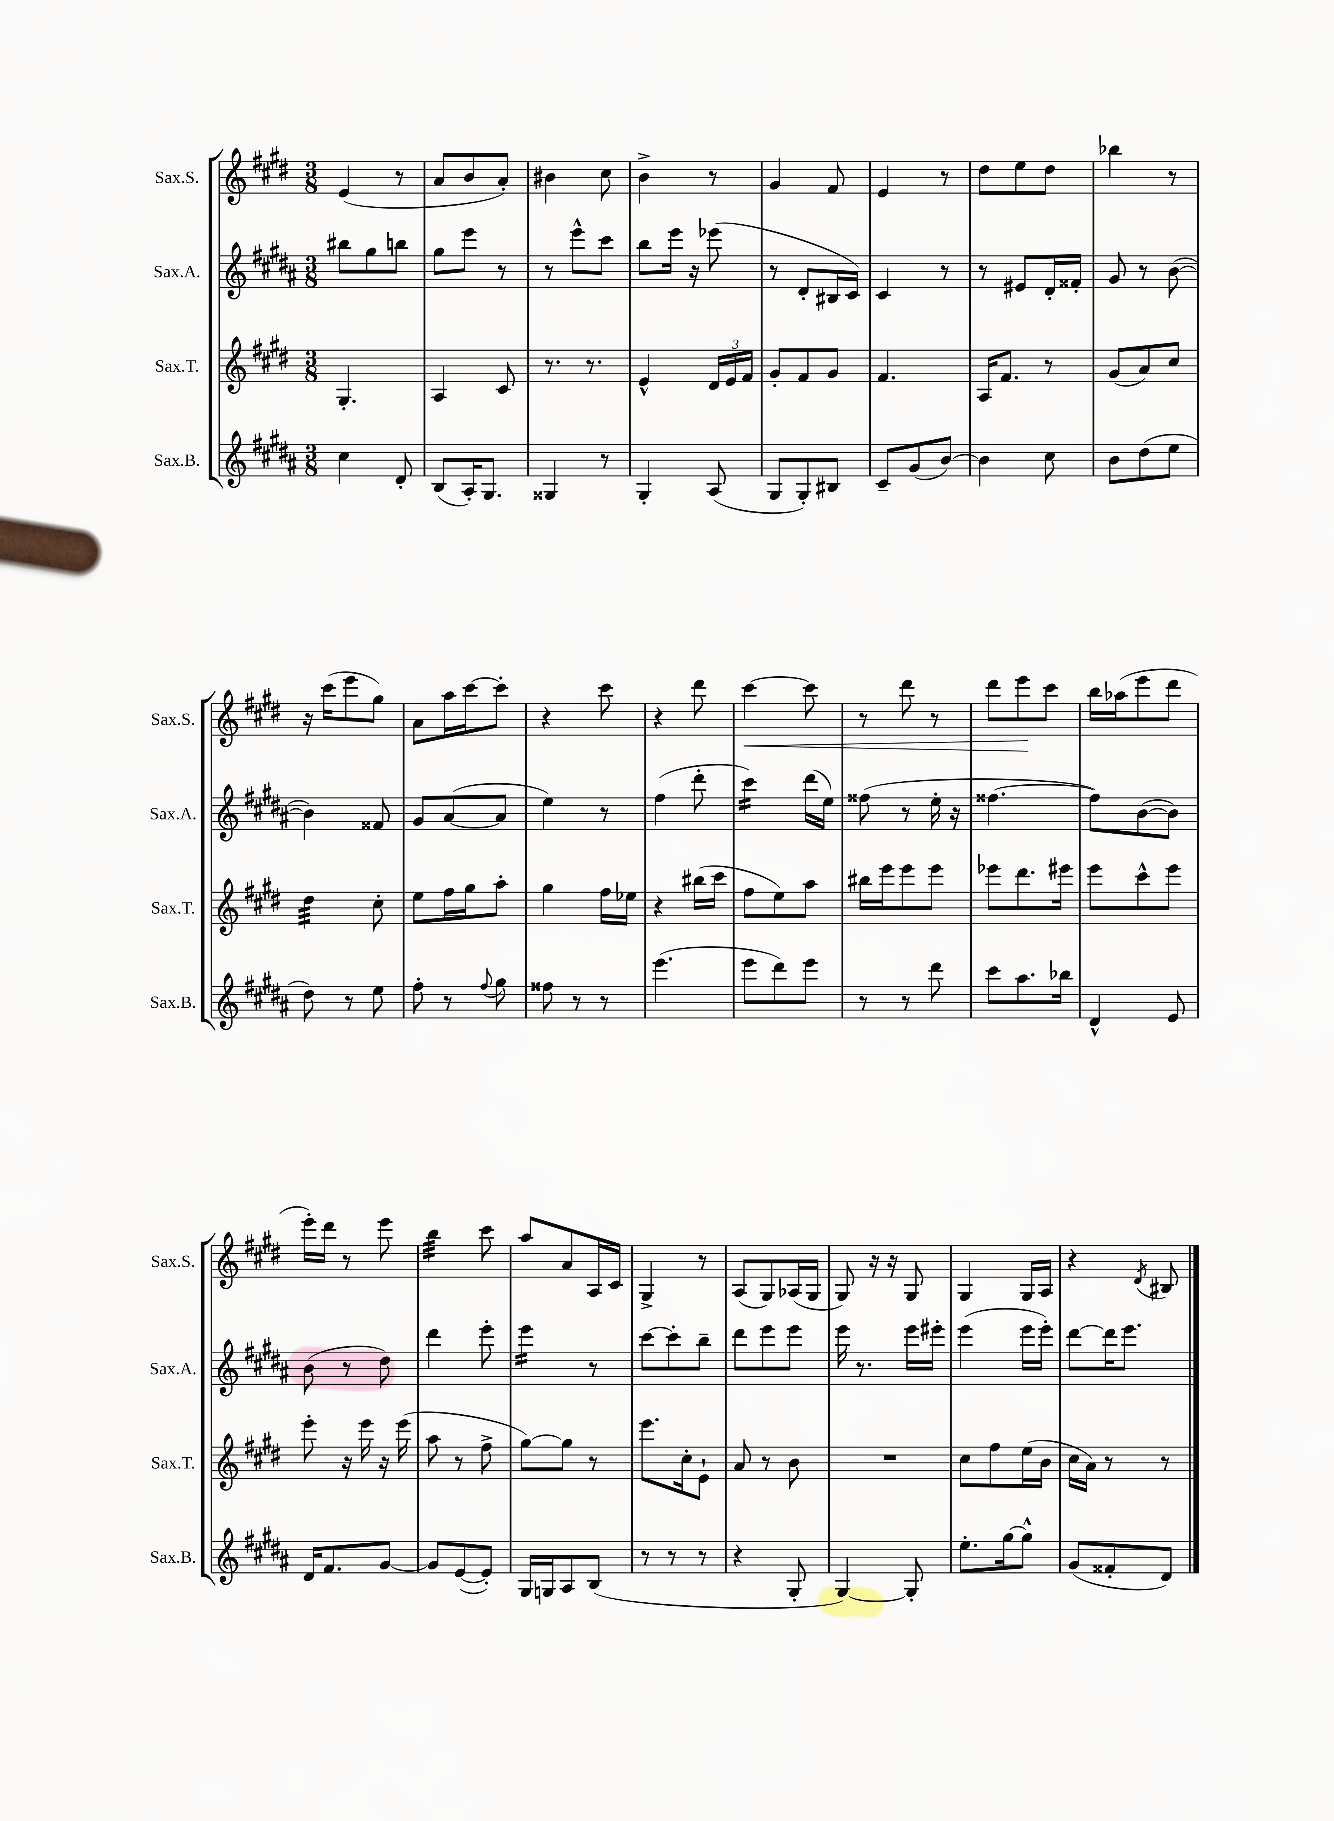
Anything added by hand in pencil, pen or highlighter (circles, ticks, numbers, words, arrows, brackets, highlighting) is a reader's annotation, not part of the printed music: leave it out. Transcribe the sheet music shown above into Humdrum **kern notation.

**kern	**kern	**kern	**kern
*staff4	*staff3	*staff2	*staff1
*clefG2	*clefG2	*clefG2	*clefG2
*k[f#c#g#d#a#]	*k[f#c#g#d#]	*k[f#c#g#d#a#]	*k[f#c#g#d#]
*M3/8	*M3/8	*M3/8	*M3/8
4cc#	4.G#'	8bb#	(4e
.	.	8gg#	.
8d#'	.	8bb	8r
=	=	=	=
(8B	4A	8gg#	8a
16A#')	.	8eee	8b
8.G#	.	.	.
.	8c#	8r	8a')
=	=	=	=
4G##	8.r	8r	4b#
.	.	8eee^^	.
.	8.r	.	.
8r	.	8ccc#	8cc#
=	=	=	=
4G#'	4e^^	8bb	4b^
.	.	16eee	.
.	.	16r	.
(8A#	24d#	(8eee-	8r
.	24e	.	.
.	24f#	.	.
=	=	=	=
8G#	8g#'	8r	4g#
8G#')	8f#	8d#'	.
8B#	8g#	16B#	8f#
.	.	16c#)	.
=	=	=	=
8c#~	4.f#	4c#	4e
(8g#	.	.	.
[8b)	.	8r	8r
=	=	=	=
4b]	16A	8r	8dd#
.	8.f#	.	.
.	.	8e#	8ee
8cc#	8r	16d#'	8dd#
.	.	16f##'	.
=	=	=	=
8b	(8g#	8g#	4bb-
(8dd#	8a)	8r	.
8ee	8cc#	([8b	8r
=	=	=	=
8dd#)	4dd#	4b])	16r
.	.	.	(16ccc#
8r	.	.	8eee
8ee	8cc#'	8f##	8gg#)
=	=	=	=
8ff#'	8ee	8g#	8a
8r	16ff#	([8a#	16aa
.	16gg#	.	[16ccc#
8qqff#	.	.	.
8gg#	8aa'	8a#]	8ccc#']
=	=	=	=
8ff##	4gg#	4ee)	4r
8r	.	.	.
8r	16ff#	8r	8ccc#
.	16ee-	.	.
=	=	=	=
(4.eee	4r	(4ff#	4r
.	(16bb#	8ddd#'	8ddd#
.	16ccc#	.	.
=	=	=	=
8eee	8ff#	4ccc#)	[4ccc#
8ddd#)	8ee)	.	.
8eee	8aa	(16ddd#	8ccc#]
.	.	16ee)	.
=	=	=	=
8r	16bb#	(8ff##	8r
.	16eee	.	.
8r	8eee	8r	8ddd#
8ddd#	8eee	16ee'	8r
.	.	16r	.
=	=	=	=
8ccc#	8eee-	[4.ff##	8ddd#
8.aa#	8.ddd#	.	8eee
.	.	.	8ccc#
16bb-	16eee#	.	.
=	=	=	=
4d#^^	8eee	8ff##])	16bb
.	.	.	(16aa-
.	8ccc#^^	([8b	8eee
8e	8eee	8b])	8ddd#
=	=	=	=
16d#	8eee'	(8b	16eee')
8.f#	.	.	16ddd#
.	16r	8r	8r
.	16eee	.	.
[8g#	16r	8dd#)	8eee
.	(16eee	.	.
=	=	=	=
8g#]	8aa	4ddd#	4bb
([8e	8r	.	.
8e'])	8ff#^	8eee'	8ccc#
=	=	=	=
16G#	[8gg#)	4eee	8aa
16G	.	.	.
8A#	8gg#]	.	8a
(8B	8r	8r	16A
.	.	.	16c#
=	=	=	=
8r	8.eee	[8ccc#	4G#^
8r	.	8ccc#']	.
.	16cc#'	.	.
8r	8e`	8bb~	8r
=	=	=	=
4r	8a	8ddd#	(8A
.	8r	8eee	8G#)
8G#'	8b	8eee	(16A-
.	.	.	16G#
=	=	=	=
[4G#)	4.r	16eee	8G#)
.	.	8.r	.
.	.	.	16r
.	.	.	16r
8G#']	.	16eee	8G#
.	.	16eee#'	.
=	=	=	=
8.ee'	8cc#	(4eee	4G#
.	8ff#	.	.
[16gg#	.	.	.
8gg#^^]	(16ee	16eee	16G#
.	16b	16eee')	16A
=	=	=	=
(8g#	16cc#	[8ddd#	4r
.	16a)	.	.
8f##'	8r	16ddd#]	.
.	.	8.eee	.
.	.	.	8qd#
8d#)	8r	.	8B#
==	==	==	==
*-	*-	*-	*-
